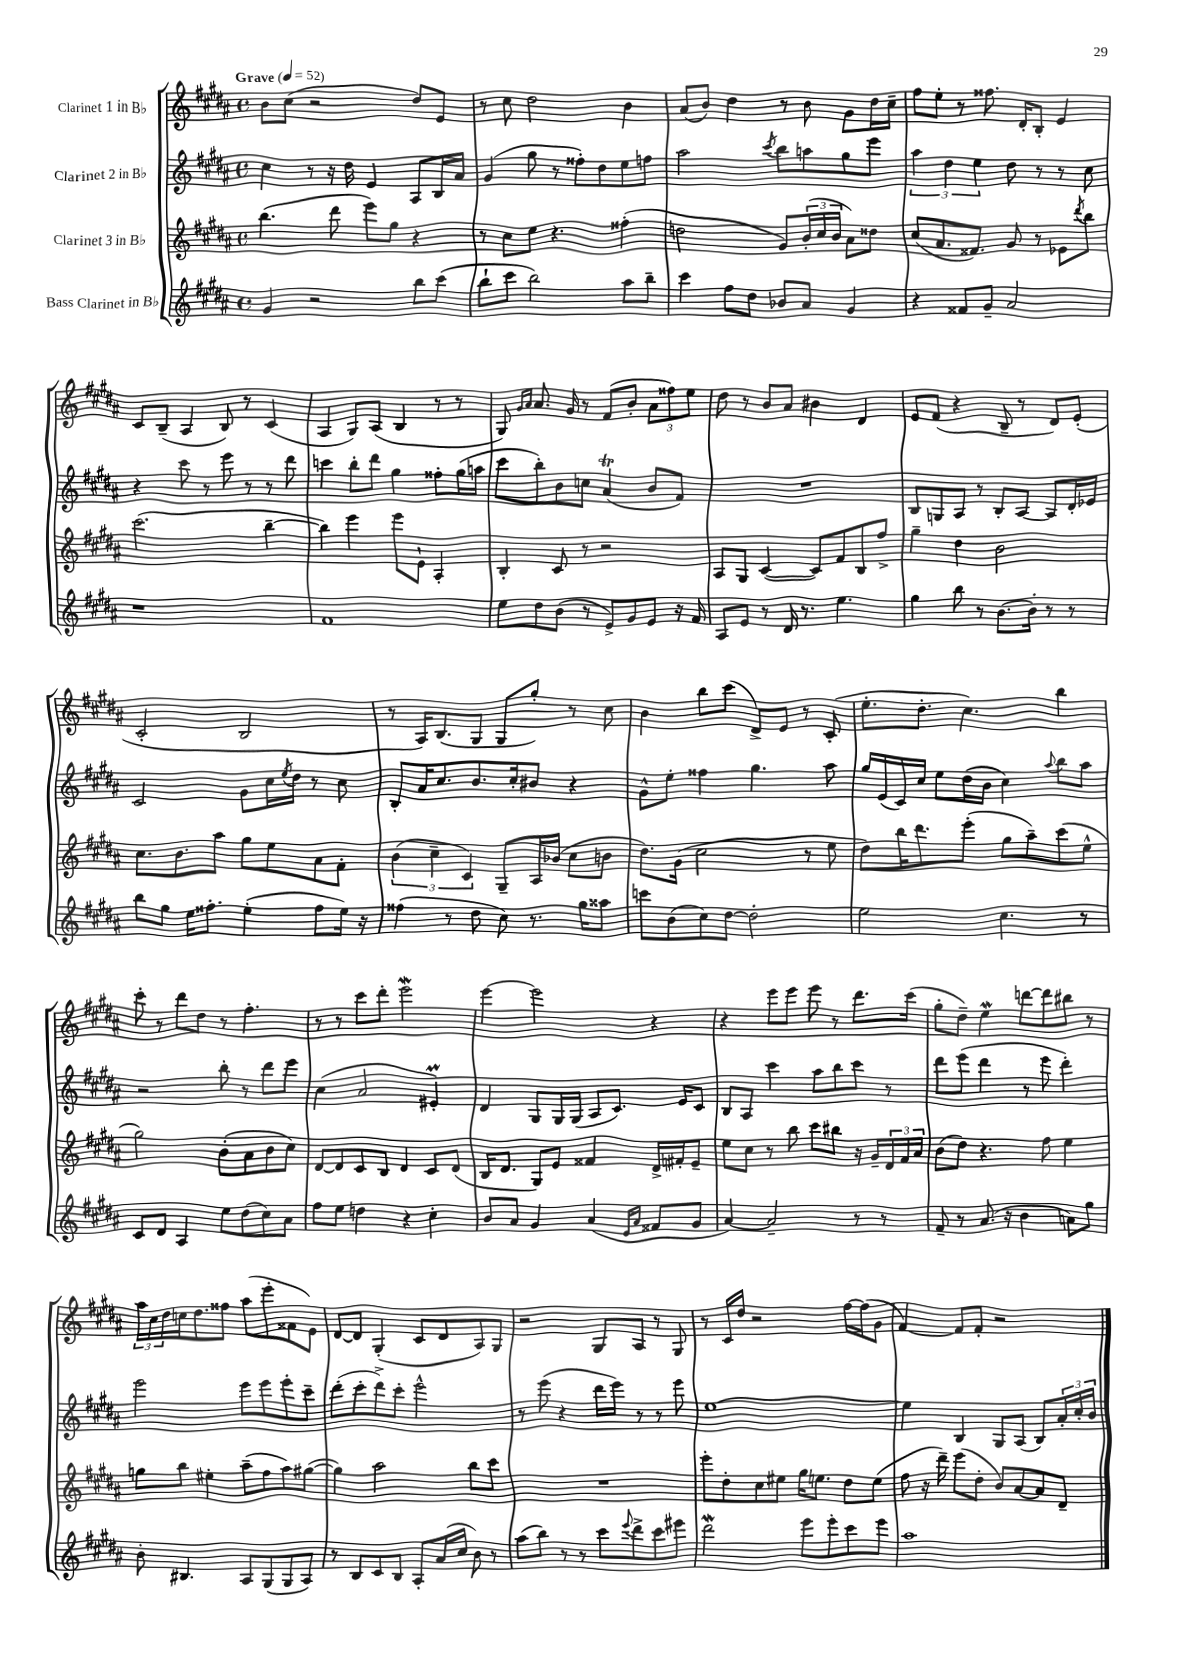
<<
\new StaffGroup <<
\new Staff = "s0" \with { instrumentName = "Clarinet 1 in Bb" } {
    \clef treble \key b \major \defaultTimeSignature \time 4/4 \tempo "Grave" 4 = 52
    b'8 cis''8( r2 dis''8) e'8 |
    r8 cis''8 dis''2 b'4 |
    ais'8( b'8) dis''4 r8 b'8 gis'8 dis''16 cis''16-- |
    fis''8 e''8-. r8 fisis''8. dis'16-. b8-. e'4 |
    cis'8 b8--( ais4 b8) r8 cis'4( |
    ais4 gis8) ais8( b4 r8 r8 |
    gis8) \grace { gis'16 ais'16 } ais'8. gis'16 r8 fis'8( b'8-. \tuplet 3/2 { ais'8 fisis''8) e''8 } |
    dis''8 r8 b'8 ais'8 bis'4 dis'4 |
    e'8 fis'8( r4 b8-- r8 dis'8) e'8-.( |
    cis'2-. b2 |
    r8 ais16) b8.( gis8 gis8 gis''8-.) r8 cis''8 |
    b'4 b''8 cis'''8( dis'8->) e'8 r8 cis'8-.( |
    e''8.-. dis''8.-. cis''4.) b''4 |
    cis'''8-. r8 dis'''8 dis''8 r8 fis''4.-. |
    r8 r8 cis'''8 dis'''8-. e'''2\mordent |
    e'''4~ e'''2 r4 |
    r4 e'''8 e'''8 e'''8 r8 dis'''8. cis'''16( |
    gis''8-. dis''8--) e''4\mordent d'''8~ d'''8 bis''8 r8 |
    \tuplet 3/2 { ais''16 cis''16 dis''16 } c''16 dis''8. fisis''8 ais''8( e'''8-. fisis'8 e'8) |
    dis'8~ dis'8 gis4-.( cis'8 dis'8 ais8) gis8 |
    r2 gis8 ais8 r8 gis8 |
    r8 cis'16 dis''16 r2 fis''16~ fis''16( gis'8 |
    fis'4~) fis'8 fis'8-. r2 \bar "|." |
}
\new Staff = "s1" \with { instrumentName = "Clarinet 2 in Bb" } {
    \clef treble \key b \major \defaultTimeSignature \time 4/4
    cis''4 r8 r16 dis''16 e'4 ais8 b16 ais'16 |
    gis'4( gis''8 r8 fisis''8-.) dis''8 e''8 f''8 |
    ais''2 \acciaccatura { cis'''8 } b''8 a''8 gis''8 e'''8 |
    \tuplet 3/2 { ais''4 dis''4 e''4 } dis''8 r8 r8 cis''8 |
    r4 cis'''8 r8 e'''8 r8 r8 dis'''8 |
    c'''4 b''8-. dis'''8 gis''4 fisis''8-. gis''16( a''16 |
    cis'''8 b''8-.) b'8 c''8 ais'4\trill( b'8 fis'8) |
    R1 |
    b8 g8 ais8 r8 b8-. ais8~ ais8 dis'16-. ees'16 |
    cis'2 gis'8 cis''16 \acciaccatura { e''8 } dis''16 r8 cis''8 |
    b8-. ais'16 cis''8. b'8. cis''16-. bis'8 r4 |
    gis'8-^ e''8-. fisis''4 gis''4. ais''8 |
    gis''16 e'16( cis'16) cis''16 e''8 dis''16( b'16 cis''4) \appoggiatura { ais''8 } b''8 ais''8 |
    r2 b''8-. r8 dis'''8 e'''8 |
    cis''4( ais'2 eis'4-.\prall) |
    dis'4 gis8 gis16 gis16( ais8 cis'8.) e'16 cis'8 |
    b8 ais8 cis'''4 ais''8 b''8 cis'''8 r8 |
    dis'''8 e'''8( dis'''4 r8 e'''8 dis'''4-.) |
    e'''2 e'''8 e'''8 e'''8-. cis'''8-- |
    dis'''8-.( cis'''8-. dis'''8->) cis'''8-. e'''2-^ |
    r8 e'''8( r4 dis'''16 e'''16) r8 r8 e'''8 |
    e''1~ |
    e''4 b4 gis8 ais8( b8) \tuplet 3/2 { ais'16-. cis''16-. b'16 } \bar "|." |
}
\new Staff = "s2" \with { instrumentName = "Clarinet 3 in Bb" } {
    \clef treble \key b \major \defaultTimeSignature \time 4/4
    b''4.( dis'''8 e'''8) gis''8 r4 |
    r8 cis''8 e''8 r4. fisis''4-.( |
    d''2 gis'8) \tuplet 3/2 { b'16-.( cis''16 b'16 } ais'8) disis''8 |
    cis''8( ais'8. fisis'8.) gis'8 r8 ees'8 \acciaccatura { dis'''8 } b''8 |
    cis'''2.( b''4~-- |
    b''4) e'''4 e'''8 e'8-! ais4-. |
    b4-. cis'8 r8 r2 |
    ais8 gis8 cis'4~( cis'8) fis'8 b8 fis''8-> |
    gis''4-- dis''4 b'2 |
    cis''8. b'8. ais''8 gis''8 e''8 ais'8 fis'8-. |
    \tuplet 3/2 { b'4( cis''4-- cis'4) } gis8-- ais16 bes'16( cis''8 b'8 |
    dis''8.) gis'16( cis''2 r8 e''8 |
    dis''8) b''16 dis'''8. e'''8-.( gis''8 ais''8--) cis'''8( e''8-^ |
    gis''2) b'8-.( ais'8 b'8 cis''8) |
    dis'8~ dis'8 cis'8 b8 dis'4 cis'8 dis'8( |
    b16 dis'8. gis8) e'8 fisis'4 dis'16-> fis'16-. e'8-- |
    e''8 cis''8 r8 b''8 cis'''8 bis''8 r16 gis'16-- \tuplet 3/2 { dis'16 fis'16 ais'16 } |
    b'8( dis''8) r4. fis''8 e''4 |
    g''8 b''8 eis''4-. ais''8--( fis''8 ais''8) gis''8~( |
    gis''4) ais''2 b''8 cis'''8 |
    R1 |
    e'''8-. dis''8-. cis''8 eis''8 gis''16 e''8. dis''8 e''8( |
    fis''8 r16 dis'''16--) e'''8( dis''8-. b'8) ais'8~ ais'8 dis'8-- \bar "|." |
}
\new Staff = "s3" \with { instrumentName = "Bass Clarinet in Bb" } {
    \clef treble \key b \major \defaultTimeSignature \time 4/4
    gis'4 r2 b''8 cis'''8( |
    b''8-! cis'''8 b''2) ais''8 b''8-- |
    cis'''4 fis''8 dis''8 bes'8 ais'8 gis'4 |
    r4 fisis'8 gis'8-- ais'2 |
    r1 |
    fis'1 |
    e''8 dis''8 b'8( r8 e'8->) gis'8 e'8 r16 fis'16 |
    ais8 e'8 r8 dis'16 r8. e''4. |
    gis''4 b''8 r8 b'8.~ b'16-. r8 r8 |
    b''8 gis''8 e''16 fisis''8.-. e''4-.( fisis''8 e''16) r16 |
    fisis''4( r8 dis''8 cis''8) r8. gis''16 aisis''8 |
    c'''8 b'8( cis''8) dis''8~ dis''2-. |
    e''2 cis''4. r8 |
    cis'8 dis'8 ais4 e''8 dis''8( cis''8) ais'8 |
    fis''8 e''8 d''4 r4 cis''4-. |
    b'8 ais'8 gis'4 ais'4( \grace { e'16 ais'16 } fisis'8 gis'8 |
    ais'4~) ais'2-- r8 r8 |
    fis'8-- r8 ais'8.( r16 b'4 a'8) gis''8 |
    b'8-. bis4. ais8 gis8( gis8 ais8) |
    r8 b8 cis'8 b8 ais8-. ais'16( cis''16 b'8) r8 |
    ais''8( b''8) r8 r8 cis'''8 \appoggiatura { e'''8 } dis'''8-> cis'''8 eis'''8 |
    dis'''2\mordent e'''8 e'''8-. cis'''8 e'''8 |
    ais''1 \bar "|." |
}
>>
>>
\layout { \context { \Score \remove "Bar_number_engraver" } }
